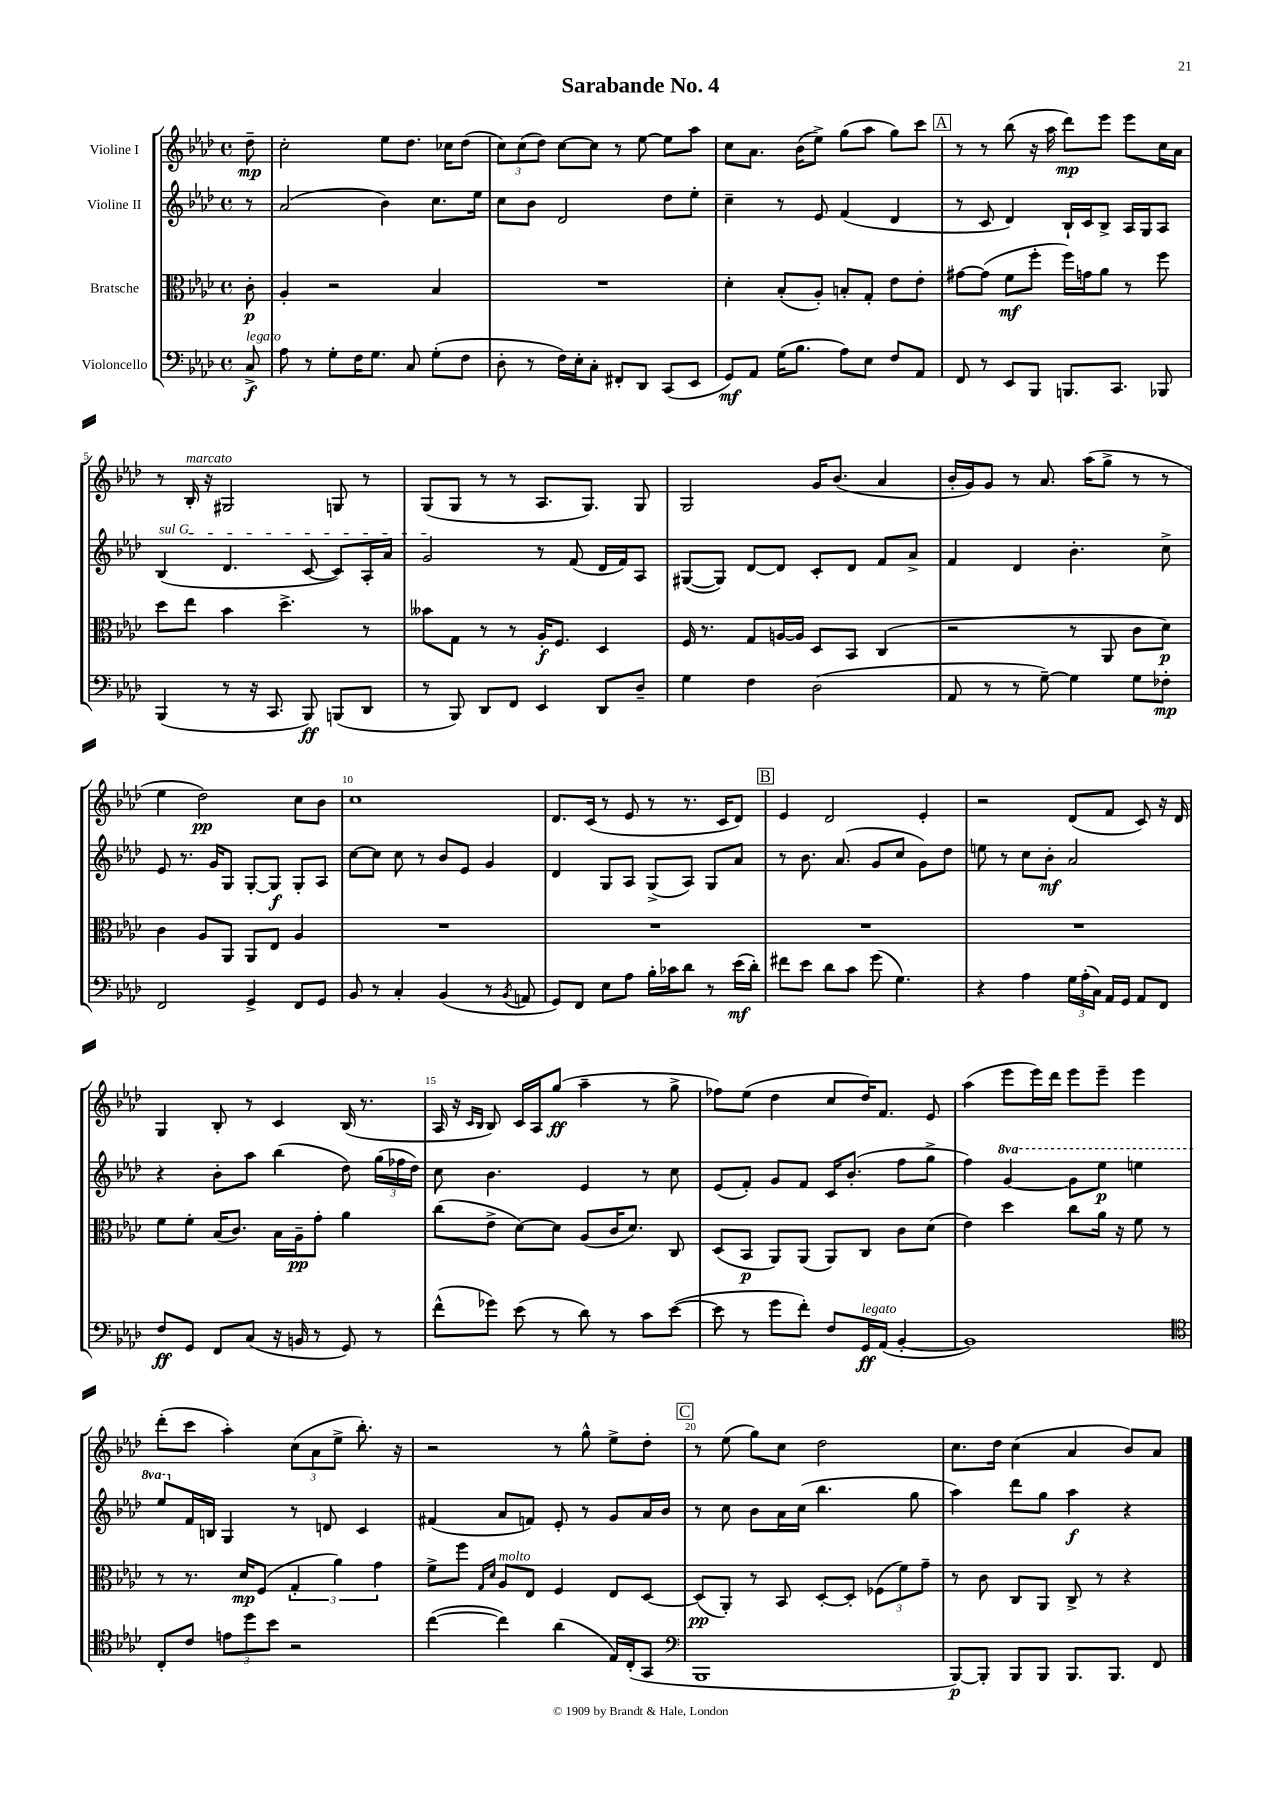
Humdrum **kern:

**kern	**kern	**kern	**kern
*staff4	*staff3	*staff2	*staff1
*clefF4	*clefC3	*clefG2	*clefG2
*k[b-e-a-d-]	*k[b-e-a-d-]	*k[b-e-a-d-]	*k[b-e-a-d-]
*M4/4	*M4/4	*M4/4	*M4/4
*met(c)	*met(c)	*met(c)	*met(c)
8C^/	8c'\	8r	8dd-~\
=	=	=	=
8A-\	4A-'/	(2a-/	2cc'\
8r	.	.	.
8G'\L	2r	.	.
16F\K	.	.	.
8.G\J	.	.	.
.	.	4b-\)	8ee-\L
8C/	.	.	8.dd-\J
(8G'\L	4B-/	8.cc\L	.
.	.	.	16cc-\LK
8F\J	.	.	(8dd-\J
.	.	16ee-\Jk	.
=	=	=	=
8D-'\	1r	8cc\L	12cc\L)
.	.	.	(12cc\
8r	.	8b-\J	.
.	.	.	12dd-\J)
16F\LL)	.	2d-/	[8cc\L
16E-'\J	.	.	.
8C'\J	.	.	8cc\]J
8FF#'/L	.	.	8r
8DD-/J	.	.	[8ee-\
(8CC/L	.	8dd-\L	8ee-\]L
8EE-/J	.	8ee-'\J	8aa-\J
=	=	=	=
8GG/L)	4d-'\	4cc~\	8cc\L
8AA-/J	.	.	8.a-\J
(16G\LK	(8B-'/L	8r	.
8.B-\J	.	.	(16b-\LK
.	8A-'/J)	8e-/	8ee-^\J)
8A-\L)	8B'/L	(4f/	(8gg\L
8E-\J	8G'/J	.	8aa-\J
8F/L	8e-\L	4d-/	8gg\L)
8AA-/J	8e-'\J	.	8ccc\J
=	=	=	=
8FF/	[8g#\L	8r	8r
8r	(8g#\]J	8c/	8r
8EE-/L	8f\L	4d-/)	(8bb-\
8BBB-/J	8ff'\J	.	16r
.	.	.	16aa-\
8.BBB/L	16ff\LL)	16B-`/LL	8ddd-\L)
.	16g\J	16c/J	.
.	8a-\J	8B-^/J	8eee-\J
8.CC/J	.	.	.
.	8r	16A-/LL	8eee-\L
.	.	16G/J	.
8BBB-/	8ff\	8A-/J	16cc\L
.	.	.	16a-\JJ
=	=	=	=
(4BBB-/	8dd-\L	(4B-/	8r
.	8ee-\J	.	16B-'/
.	.	.	16r
8r	4b-\	4.d-/	2G#/
16r	.	.	.
8.CC/	.	.	.
.	4.dd-^\	.	.
8BBB-/)	.	[8c/	.
(8BBB/L	.	8c/]L)	8G/
8DD-/J	8r	16A-'/L	8r
.	.	16a-/JJ	.
=	=	=	=
8r	8b--\L	2g/	(8G/L
8BBB-/)	8G\J	.	8G/J
8DD-/L	8r	.	8r
8FF/J	8r	.	8r
4EE-/	16A-'/LK	8r	8.A-/L
.	8.F/J	.	.
.	.	(8f/	.
.	.	.	8.G/J)
8DD-/L	4D-/	16d-/LL	.
.	.	16f/J)	.
8D-~/J	.	8A-/J	8G/
=	=	=	=
4G\	16F/	([8G#/L	2G/
.	8.r	.	.
.	.	8G#/]J)	.
4F\	8G/L	[8d-/L	.
.	[16A/L	8d-/]J	.
.	16A/]JJ	.	.
(2D-\	8D-/L	8c'/L	16g/LK
.	.	.	(8.b-/J
.	8BB-/J	8d-/J	.
.	(4C/	8f/L	4a-/
.	.	8a-^/J	.
=	=	=	=
8AA-/	2r	4f/	16b-'/LL
.	.	.	16g/J)
8r	.	.	8g/J
8r	.	4d-/	8r
[8G~\)	.	.	8.a-/
4G\]	8r	4.b-'\	.
.	.	.	(16aa-\LK
.	8AA-/	.	8gg^\J
8G\L	8c\L	.	8r
8F-'\J	8d-\J)	8cc^\	8r
=	=	=	=
2FF/	4c\	8e-/	4ee-\
.	.	8.r	.
.	8A-/L	.	2dd-\)
.	.	16g/LK	.
.	8AA-/J	8G/J	.
4GG^/	8AA-/L	[8G'/L	.
.	8E-/J	8G/]J	.
8FF/L	4A-/	8G'/L	8cc\L
8GG/J	.	8A-/J	8b-\J
=	=	=	=
8BB-/	1r	[8cc\L	1cc
8r	.	8cc\]J	.
4C'/	.	8cc\	.
.	.	8r	.
(4BB-/	.	8b-/L	.
.	.	8e-/J	.
8r	.	4g/	.
8qBB-/	.	.	.
8AA/	.	.	.
=	=	=	=
8GG/L)	1r	4d-/	8.d-/L
8FF/J	.	.	.
.	.	.	(16c/Jk
8E-\L	.	8G/L	8r
8A-\J	.	8A-/J	8e-/
16B-'\LL	.	(8G^/L	8r
16c-\J	.	.	.
8d-\J	.	8A-/J)	8.r
8r	.	8G/L	.
.	.	.	16c/LK
(16e-\LL	.	8a-/J	8d-/J)
16d-'\JJ)	.	.	.
=	=	=	=
8f#\L	1r	8r	4e-/
8e-\J	.	8.b-\	.
8d-\L	.	.	2d-/
.	.	(8.a-/	.
8c\J	.	.	.
(8g\	.	8g/L	.
4.G\)	.	8cc/J	.
.	.	8g\L)	4e-'/
.	.	8dd-\J	.
=	=	=	=
4r	1r	8ee\	2r
.	.	8r	.
4A-\	.	8cc\L	.
.	.	8b-'\J	.
24G\LL	.	2a-/	(8d-/L
(24A-'\	.	.	.
24C\JJ)	.	.	.
16AA-/LL	.	.	8f/J
16GG/JJ	.	.	.
8AA-/L	.	.	8c/)
8FF/J	.	.	16r
.	.	.	16d-/
=	=	=	=
8F/L	8f\L	4r	4G/
8GG/J	8f'\J	.	.
8FF/L	(16B-/LK	8b-'\L	8B-'/
.	8.c/J)	.	.
(8C/J	.	8aa-\J	8r
16r	16B-\LL	(4bb-\	4c/
16BB/	16A-~\J	.	.
8r	8g'\J	.	.
8GG/)	4a-\	8dd-\)	(16B-/
.	.	.	8.r
8r	.	(24gg\LL	.
.	.	24ff-\	.
.	.	24dd-\JJ)	.
=	=	=	=
(8f^^\L	(8cc\L	8cc\	16A-/
.	.	.	16r
.	.	.	16qqc/LL
.	.	.	16qqB-/JJ
8g-\J)	8e-^\J	4.b-\	8B-/)
(8e-\	[8d-\L)	.	16c/LL
.	.	.	16A-/J
8r	8d-\]J	.	(8gg/J
8d-\)	(8A-/L	4e-/	4aa-~\
8r	16c/K	.	.
.	8.d-/J)	.	.
8c\L	.	8r	8r
([8e-\J	8C/	8cc\	8gg^\
=	=	=	=
8e-\]	(8D-/L	(8e-/L	8ff-\L)
8r	8BB-/J	8f'/J)	(8ee-\J
8g\L	8AA-/L)	8g/L	4dd-\
8f'\J)	(8AA-/J	8f/J	.
8F/L	8AA-/L)	16c/LK	8cc/L
.	.	(8.b-'/J	.
16GG/L	8C/J	.	16dd-/K)
(16AA-/JJ	.	.	8.f/J
[4BB-'/	8c\L	8ff\L	.
.	(8d-\J	8gg^\J	8e-/
=	=	=	=
1BB-])	4e-\)	4ff\)	(4aa-\
.	4dd-\	[4gg/	8eee-\L
.	.	.	16eee-\L)
.	.	.	16ddd-\JJ
.	8cc\L	8gg\]L	8eee-\L
.	16a-\Jk	8eee-\J	8eee-~\J
.	16r	.	.
.	8f\	4eee\	4eee-\
.	8r	.	.
=	=	=	=
*clefC4	*	*	*
8C'/L	8r	8eee-/L	(8ddd-'\L
8c/J	8.r	16f/L	8ccc\J
.	.	16B/JJ	.
12e\L	.	4G/	4aa-'\)
.	16d-/LK	.	.
12dd-\	.	.	.
.	(8F/J	.	.
12b-\J	.	.	.
2r	6G'/	8r	(12cc\L
.	.	.	12a-\
.	.	8d/	.
.	6a-\)	.	12ee-^\J
.	.	4c/	8.bb-'\)
.	6g\	.	.
.	.	.	16r
=	=	=	=
([4cc\	8f^\L	(4f#/	2r
.	8ff\J	.	.
.	16qqG/LL	.	.
.	16qqd-/JJ	.	.
4cc\])	8A-/L	8a-/L	.
.	8E-/J	8f/J)	.
(4a-\	4F/	8e-'/	8r
.	.	8r	8gg^^\
16E-/LL)	8E-/L	8g/L	8ee-^\L
(16C'/J	.	.	.
8GG/J	[8D-/J	16a-/L	8dd-'\J
.	.	16b-/JJ	.
=	=	=	=
*clefF4	*	*	*
1BBB-	(8D-/]L	8r	8r
.	8AA-'/J)	8cc\	(8ee-\
.	8r	8b-\L	8gg\L)
.	8BB-/	16a-\L	8cc\J
.	.	(16cc\JJ	.
.	[8D-'/L	4.bb-\	2dd-\
.	8D-'/]J	.	.
.	(12F-\L	.	.
.	12f\)	.	.
.	.	8gg\	.
.	12g~\J	.	.
=	=	=	=
[8BBB-/L)	8r	4aa-\)	8.cc\L
8BBB-'/]J	8c\	.	.
.	.	.	16dd-\Jk
8BBB-/L	8C/L	8ddd-\L	(4cc\
8BBB-/J	8AA-/J	8gg\J	.
8.BBB-/L	8C^/	4aa-\	4a-/
.	8r	.	.
8.BBB-/J	.	.	.
.	4r	4r	8b-/L)
8FF/	.	.	8a-/J
==	==	==	==
*-	*-	*-	*-
